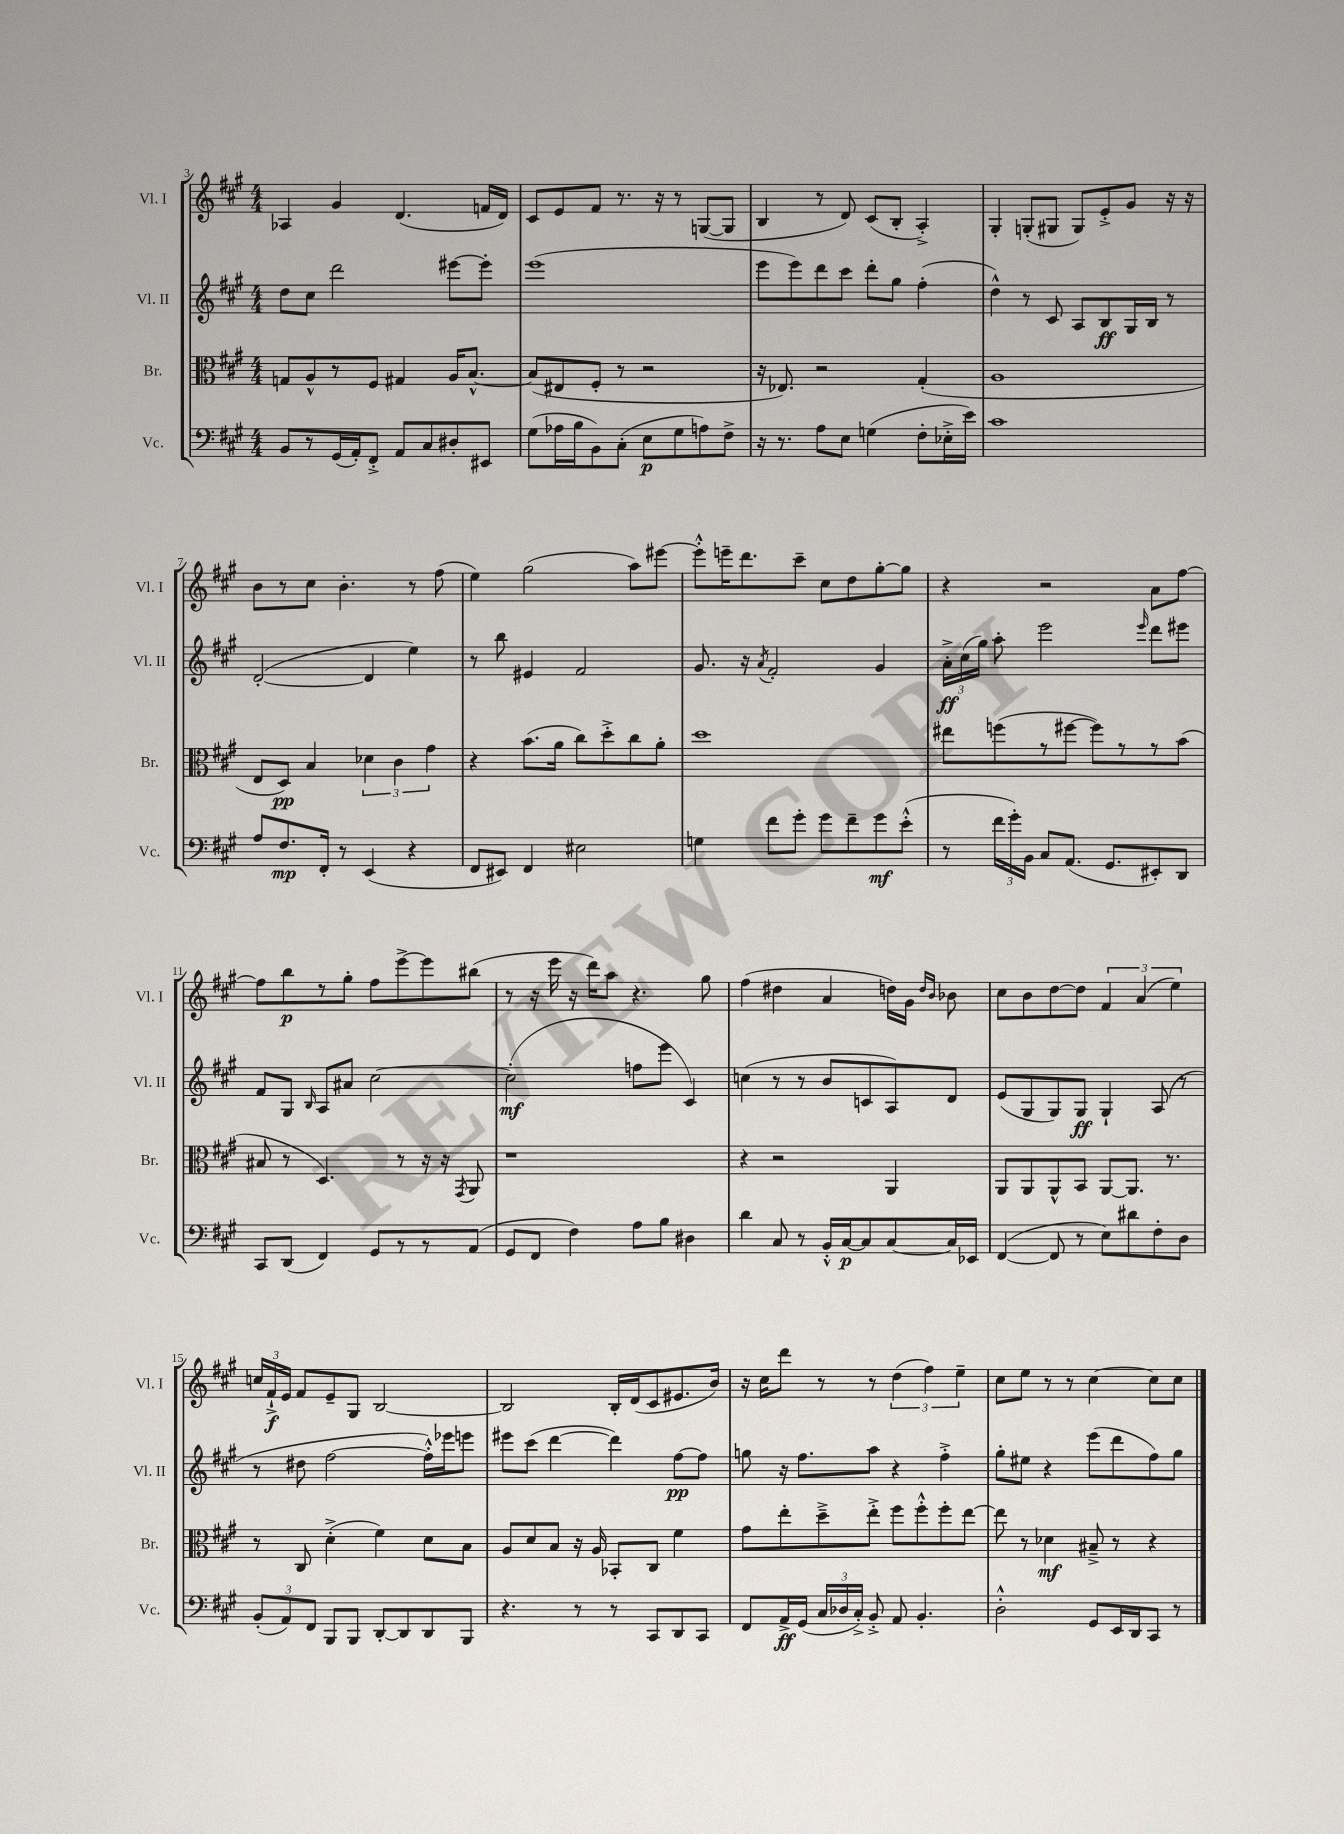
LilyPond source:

<<
\new StaffGroup <<
\new Staff = "s0" \with { instrumentName = "Vl. I" shortInstrumentName = "Vl. I" } {
    \clef treble \key a \major \numericTimeSignature \time 4/4
    \autoBeamOff aes4 gis'4 d'4.( f'16[ d'16]) |
    cis'8[ e'8 fis'8] r8. r16 r8 g8[~( g8] |
    b4 r8 d'8) cis'8[( b8]-. a4-.->) |
    gis4-. g8[-.( gis8] gis8[) e'8-.-> gis'8] r16 r16 |
    b'8[ r8 cis''8] b'4.-. r8 fis''8( |
    e''4) gis''2( a''8[) eis'''8]~ |
    eis'''8[-.-^ e'''16-- d'''8. cis'''8]-- cis''8[ d''8 gis''8~-. gis''8] |
    r4 r2 a'8[ fis''8]~ |
    fis''8[ b''8\p r8 gis''8]-. fis''8[ e'''8~-> e'''8 bis''8]( |
    r8 r16 e'''16 r16 d'''16[) a''8] r4. gis''8 |
    fis''4( dis''4 a'4 d''16[) gis'16] \grace { d''16[ b'16] } bes'8 |
    cis''8[ b'8 d''8~ d''8] \tuplet 3/2 { fis'4 a'4( e''4) } |
    \tuplet 3/2 { c''16[ fis'16-!->\f e'16] } fis'8[ e'8-- gis8] b2~ |
    b2 b16[-. d'16( cis'8 eis'8. b'16]) |
    r16 cis''16[ d'''8] r8 r8 \tuplet 3/2 { d''4( fis''4) e''4-- } |
    cis''8[ e''8] r8 r8 cis''4~ cis''8[ cis''8] \bar "|." |
}
\new Staff = "s1" \with { instrumentName = "Vl. II" shortInstrumentName = "Vl. II" } {
    \clef treble \key a \major \numericTimeSignature \time 4/4
    \autoBeamOff d''8[ cis''8] d'''2 eis'''8[~ eis'''8]-. |
    e'''1( |
    e'''8[ e'''8) d'''8 cis'''8] d'''8[-. gis''8] fis''4-.( |
    d''4-^) r8 cis'8 a8[ b8\ff gis16 b16] r8 |
    d'2~-.( d'4 e''4) |
    r8 b''8 eis'4 fis'2 |
    gis'8. r16 \acciaccatura { a'8 } fis'2-. gis'4 |
    \tuplet 3/2 { a'16[-.->\ff cis''16( gis''16]) } a''8-. e'''2 \grace { e'''16 } d'''8[ eis'''8] |
    fis'8[ gis8] \grace { b16 } a8[ ais'8] cis''2~ |
    cis''2-.\mf( f''8[ e'''8] cis'4) |
    c''4( r8 r8 b'8[ c'8 a8) d'8] |
    e'8[( gis8 gis8) gis8]\ff gis4-! a8( r8 |
    r8 dis''8 fis''2~ fis''16[-.-^) ees'''16 e'''8] |
    eis'''8[ cis'''8]( d'''4~ d'''4) fis''8[~\pp fis''8] |
    g''8 r16 fis''8.[ a''8] r4 fis''4-.-> |
    gis''8[-. eis''8] r4 e'''8[( d'''8 fis''8) gis''8] \bar "|." |
}
\new Staff = "s2" \with { instrumentName = "Br." shortInstrumentName = "Br." } {
    \clef alto \key a \major \numericTimeSignature \time 4/4
    \autoBeamOff g8[ a8-^ r8 fis8] gis4 a16[ b8.]~-^ |
    b8[( eis8 fis8]-. r8 r2 |
    r16 ees8.) r2 gis4-.( |
    a1 |
    e8[ d8]\pp) b4 \tuplet 3/2 { des'4 cis'4 gis'4 } |
    r4 b'8.[( a'16] cis''8[) d''8-.-> cis''8 a'8]-. |
    d''1 |
    eis''8[ f''8( r8 fis''8]~ fis''8[) r8 r8 b'8]( |
    bis8 r8 d4.) r8 r16 r16 \acciaccatura { gis,8 } a,8 |
    r1 |
    r4 r2 a,4 |
    a,8[ a,8 a,8-^ b,8] a,8[~ a,8.] r8. |
    r8 cis8 d'4-.->( fis'4) d'8[ b8] |
    a8[ d'8 b8] r16 a16 bes,8[-. cis8] fis'4 |
    gis'8[ e''8-. d''8---> e''8]-.-> fis''8[ fis''8-.-^ fis''8-. e''8]~ |
    e''8 r8 des'4\mf bis8---> r8 r4 \bar "|." |
}
\new Staff = "s3" \with { instrumentName = "Vc." shortInstrumentName = "Vc." } {
    \clef bass \key a \major \numericTimeSignature \time 4/4
    \autoBeamOff b,8[ r8 gis,16( a,16-.) fis,8]-.-> a,8[ cis8 dis8-. eis,8] |
    gis8[( aes16 b16 b,8) cis8]-.( e8[\p gis8 a8) fis8]-> |
    r16 r8. a8[ e8] g4( fis8[-. ees16-.-> e'16]) |
    cis'1 |
    a8[ fis8.\mp fis,16]-. r8 e,4( r4 |
    fis,8[ eis,8]) fis,4 eis2 |
    g4 fis'8[ gis'8]-. gis'8[ fis'8-- gis'8\mf e'8]-.-^( |
    r8 \tuplet 3/2 { fis'16[ gis'16-.) b,16] } cis8[ a,8.]( gis,8.[ eis,8-.) d,8] |
    cis,8[ d,8]( fis,4) gis,8[ r8 r8 a,8]( |
    gis,8[ fis,8] fis4) a8[ b8] dis4 |
    d'4 cis8 r8 b,16[-.-^ cis16~\p cis8 cis8~ cis16 ees,16] |
    fis,4~( fis,8 r8 e8[) dis'8 fis8-. d8] |
    \tuplet 3/2 { b,8[-.( a,8) fis,8] } b,,8[ b,,8] d,8[~-. d,8 d,8 b,,8] |
    r4. r8 r8 cis,8[ d,8 cis,8] |
    fis,8[ a,16->\ff gis,16]( \tuplet 3/2 { cis16[ des16 cis16]-.->) } b,8-.-> a,8 b,4.-. |
    d2-.-^ gis,8[ e,16 d,16 cis,8] r8 \bar "|." |
}
>>
>>
\layout { \context { \Score currentBarNumber = #3 } }
